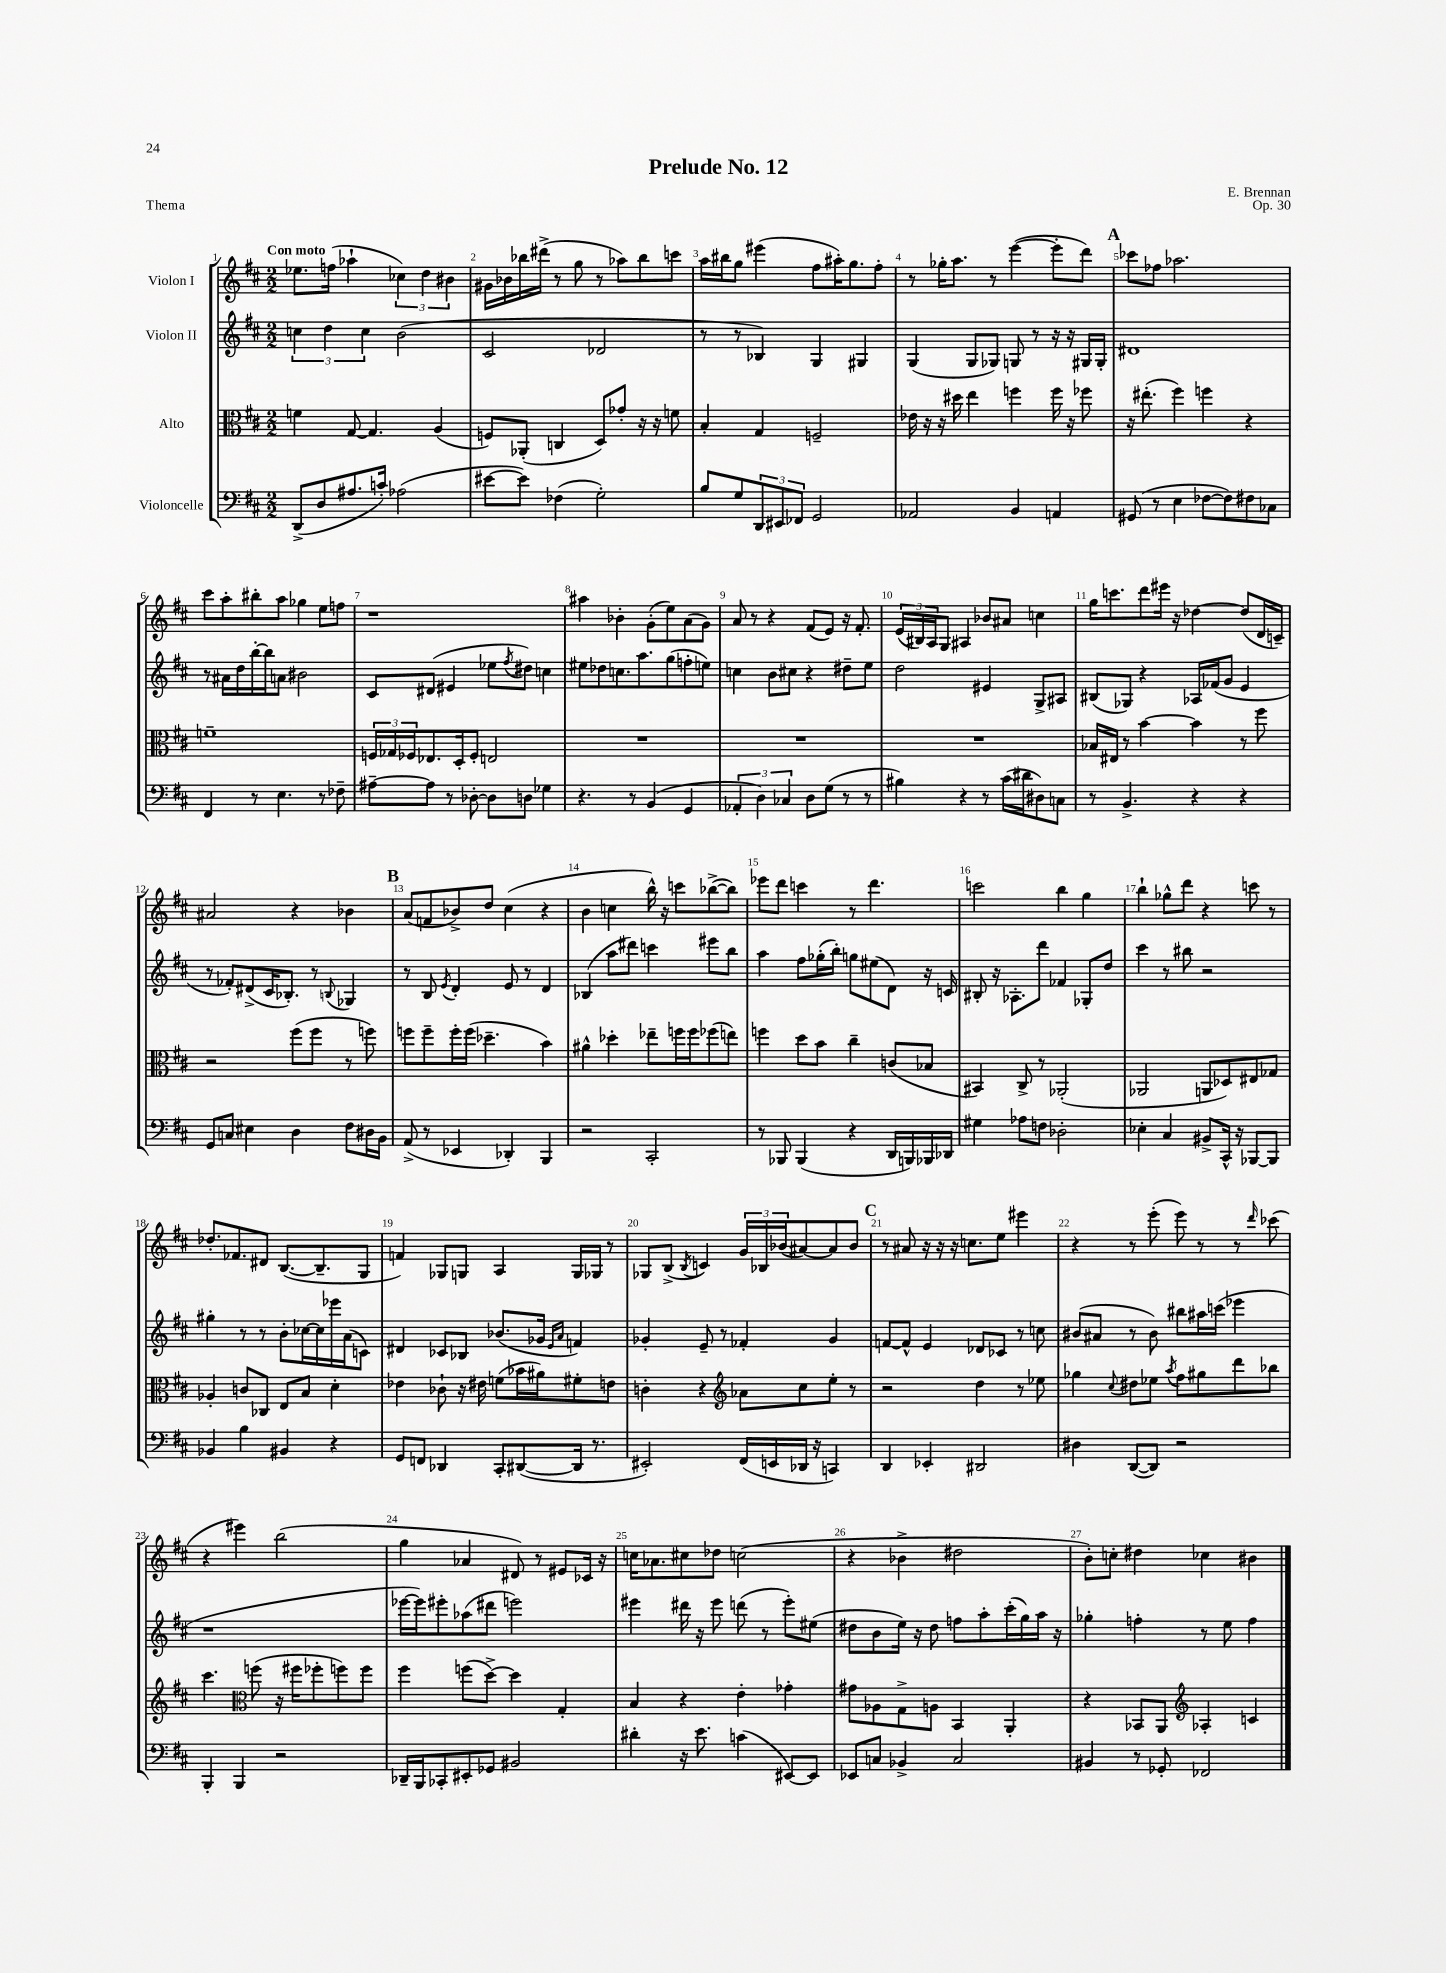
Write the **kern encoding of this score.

**kern	**kern	**kern	**kern
*part4	*part3	*part2	*part1
*staff4	*staff3	*staff2	*staff1
*I"Violoncelle	*I"Alto	*I"Violon II	*I"Violon I
*clefF4	*clefC3	*clefG2	*clefG2
*k[f#c#]	*k[f#c#]	*k[f#c#]	*k[f#c#]
*M2/2	*M2/2	*M2/2	*M2/2
=1	=1	=1	=1
!	!	!	!LO:TX:a:B:t=Con moto
(8DD^/L	4fn\	6ccn\	8.ee-X\L
8D/	.	.	.
.	.	6dd\	.
.	.	.	(16ffn\Jk
8.A#X/	[8G/	.	4aa-X`\
.	.	6cc\	.
.	4.G/]	.	.
16cn'/Jk)	.	.	.
(2A-X\	.	(2b\	6cc-X\)
.	.	.	6dd\
.	(4A/	.	.
.	.	.	6b#X\
=2	=2	=2	=2
[8e#X\L	8Fn/L)	2c#/	16g#X\LL
.	.	.	16b-X\
8e#\J])	(8AA-X'/J	.	16bb-X\
.	.	.	(16ddd#X^\JJ
(4F-X\	4Cn/	.	8r
.	.	.	8gg\
2G'\)	8D/L)	2d-X/	8r
.	8g-X'/J	.	8aa-X\L)
.	16r	.	8bb-\
.	16r	.	.
.	8fn\	.	8cccn\J
=3	=3	=3	=3
8B/L	4B'/	8r	16aa\LL
.	.	.	16bb#X\J
8G/	.	8r	8gg\J
12DD/	4G/	4B-X/)	(4eee#X\
12EE#X/	.	.	.
12FF-X/J	.	.	.
2GG/	2Fn~/	4G/	8ff#\L
.	.	.	16aa#X'\K)
.	.	.	8.gg\
.	.	4G#X/	.
.	.	.	8ff#'\J
=4	=4	=4	=4
2AA-X/	16e-X\	(4G/	8r
.	16r	.	.
.	16r	.	16gg-X'\KL
.	16dd#X\	.	8.aa\J
.	4ee\	8G/L	.
.	.	8G-X/J)	8r
4BB/	4ffn\	8Gn/	([4eee\
.	.	8r	.
4AAn/	16ff\	16r	8eee'\L]
.	16r	16r	.
.	8ff-X\	16G#X/LL	8ddd\J)
.	.	16G#'/JJ	.
!!LO:REH:place=s1:t=A
=5	=5	=5	=5
(8GG#X/	16r	1d#X	8ccc-X\L
.	(8.ee#X'\	.	.
8r	.	.	8ff-X\J
4E\	4ff#\)	.	2.aa-X\
[8F-X\L	4ffn\	.	.
8F-\])	.	.	.
8F#X\	4r	.	.
8C-X\J	.	.	.
!!LO:LB:g=z
=6	=6	=6	=6
4FF#/	1fn~	8r	8ccc#\L
.	.	16a#X\LL	8aa'\
.	.	16dd\	.
8r	.	[16bb'\	8bb#X'\
.	.	16bb\J]	.
4.E\	.	8an\J	8aa\J
.	.	2b#X\	4gg-X\
8r	.	.	8ee\L
8F-X~\	.	.	8ffn\J
=7	=7	=7	=7
[8A#X~\L	24Fn/LL	8c#/L	1r
.	24G-X/	.	.
.	24F-X/J	.	.
8A#\J]	8.E-X/	(8d#X/J	.
8r	.	4e#X/	.
.	16D'/k	.	.
[8D-X'\	8F-'/J	.	.
8D-\L]	2En/	8ee-X\L	.
.	.	8qff#/	.
8Dn\J	.	8dd#X\J)	.
4G-X\	.	4ccn\	.
=8	=8	=8	=8
4.r	1r	8ee#X\L	4aa#X\
.	.	8dd-X\	.
.	.	8.ccn\	4b-X'\
8r	.	.	.
.	.	8.aa\	.
(4BB/	.	.	(8g'\L
.	.	(8gg\	8ee\)
4GG/	.	8ffn'\	(8a\
.	.	8een\J)	8g\J)
=9	=9	=9	=9
6AA-X'/	1r	4ccn\	8a/
.	.	.	8r
6D\)	.	.	.
.	.	8b\L	4r
6C-X/	.	.	.
.	.	8cc#X\J	.
8D\L	.	4r	(8f#/L
(8G\J	.	.	8e/J)
8r	.	8dd#X~\L	16r
.	.	.	8.f#'/
8r	.	8ee\J	.
=10	=10	=10	=10
4B#X\)	1r	2dd\	(24e/LL
.	.	.	24B#X/)
.	.	.	24A/J
.	.	.	8G/J
4r	.	.	4A#X/
8r	.	4e#X/	8b-X/L
(16c#\LL	.	.	8a#X/J
16d#X\J	.	.	.
8D#X\)	.	8G^/L	4ccn\
8Cn\J	.	8A#X/J	.
=11	=11	=11	=11
8r	16B-X/LL	(8B#X/L	16gg\KL
.	16E#X/JJ	.	8.cccn\
4.BB^/	8r	8G-X/J)	.
.	[4b\	4r	8ddd\
.	.	.	16eee#X\Jk
.	.	.	16r
4r	4b\]	16A-X/LL	[4dd-X\
.	.	(16f-X/J	.
.	.	8g/J	.
4r	8r	4e/	(8dd-/L]
.	8ff#\	.	16d/L
.	.	.	16cn~/JJ)
!!LO:LB:g=z
=12	=12	=12	=12
8GG/L	2r	8r	2a#X/
8Cn/J	.	8f-X'/L)	.
4E#X\	.	(8d#X^/	.
.	.	16c#/K	.
.	.	8.B-X'/J)	.
4D\	(8ff#\L	.	4r
.	8ff#\J	8r	.
.	.	8qqBn/	.
8F#\L	8r	4G-X/	4b-X\
16D#X\L	8ffn\)	.	.
16BB\JJ	.	.	.
!!LO:REH:place=s1:t=B
=13	=13	=13	=13
(8AA^/	8ffn\L	8r	(8a/L
8r	8ff~\	8B/	8fn/
.	.	8qe/	.
4EE-X/	16ff'\L	4d'/	8b-X^/)
.	(16ff\JJ	.	.
.	4.dd-X~\	.	8dd/J
4DD-X'/)	.	8e/	(4cc#\
.	.	8r	.
4BBB/	4b\)	4d/	4r
=14	=14	=14	=14
2r	4a#X^^\	(4B-X/	4b\
.	4dd-X'\	8aa\L	4ccn\
.	.	8ddd#X\J)	.
2CC#'/	8ee-X~\L	4cccn\	16bb^^\)
.	.	.	16r
.	16ffn\L	.	8cccn\L
.	16ff\J	.	.
.	(8ff-X\	8eee#X\L	([8bb-X^\
.	8een\J)	8bb\J	8bb-\J])
=15	=15	=15	=15
8r	4ffn\	4aa\	8eee-X\L
8BBB-X/	.	.	8ddd\J
(4BBB-/	8dd\L	8ff#\L	4cccn\
.	8b\J	(16gg-X'\L	.
.	.	16bb'\JJ)	.
4r	4cc#~\	8ggn\L	8r
.	.	(8ee#X\	4.ddd\
16DD/LL	(8cn/L	8d\J)	.
16BBBn/)	.	.	.
16BBB-X/	8B-X/J	16r	.
16DD-X/JJ	.	16cn/	.
=16	=16	=16	=16
4G#X\	4BB#X/)	8B#X'/	2cccn\
.	.	16r	.
.	.	8.A-X'\L	.
8A-X\L	8C#^/	.	.
8Fn\J	8r	8ddd\J	.
2D-X'\	(2AA-X'/	4f-X/	4bb\
.	.	8G-X'/L	4gg\
.	.	8dd/J	.
=17	=17	=17	=17
4E-X'\	2AA-X/	4ccc#\	4bb`\
4C#/	.	8r	8gg-X^^\L
.	.	8bb#X\	8ddd\J
8BB#X^/L	8AAn/L	2r	4r
16CC#^^/Jk	8D-X/)	.	.
16r	.	.	.
[8BBB-X/L	8E#X/	.	8cccn\
8BBB-/J]	8G-X/J	.	8r
!!LO:LB:g=z
=18	=18	=18	=18
4BB-X/	4A-X'/	4gg#X'\	8.dd-X'/L
.	.	.	8.f-X/
4B\	8cn/L	8r	.
.	8C-X/J	8r	8d#X/J
4BB#X/	8E/L	8b'\L	([8.B/L
.	8B/J	[16cc-X\L	.
.	.	16cc-\]	8.B~/]
4r	4d'\	16eee-X\	.
.	.	(16a\J	.
.	.	8cn\J)	8G/J
=19	=19	=19	=19
8GG/L	4e-X\	4d#X/	4fn/)
8FFn/J	.	.	.
4DD-X/	8c-X`\	8c-X/L	8G-X/L
.	16r	8B-X/J	8Gn/J
.	16e#X\	.	.
8CC#'/L	(8fn\L	(8.b-X/L	4A/
([8DD#X/	16b-X\L	.	.
.	16a#X\J)	16g-X/Jk	.
.	.	16qqe/LL	.
.	.	16qqa/JJ	.
16DD#/Jk]	8f#X'\	4fn/)	16G/LL
8.r	.	.	16G-X/JJ
.	8en\J	.	8r
=20	=20	=20	=20
2EE#X'/)	4cn'\	4g-X'/	8G-X/L
.	.	.	(8B^/J
.	.	.	8qB/
.	4r	8e~/	4cn/)
.	.	8r	.
*	*clefG2	*	*
(16FF#/LL	8a-X\L	4f-X'/	24g/LL
.	.	.	24B-X/
16EEn/	.	.	.
.	.	.	(24b-X/J
16DD-X/JJ	8cc#\	.	[8a#X/)
16r	.	.	.
4CCn/)	8ee'\J	4g-/	8a#/]
.	8r	.	8b-/J
!!LO:REH:place=s1:t=C
=21	=21	=21	=21
4DD/	2r	[8fn/L	8r
.	.	8f^^/J]	8a#X/
4EE-X'/	.	4e/	16r
.	.	.	16r
.	.	.	16r
.	.	.	8.ccn\L
2DD#X/	4dd\	8d-X/L	.
.	.	8c-X/J	8ee\J
.	8r	8r	4eee#X\
.	8ee-X\	8ccn\	.
=22	=22	=22	=22
4D#X\	4gg-X\	(8b#X/L	4r
.	.	8a#X/J	.
.	8qqcc#/	.	.
([8DD/L	8dd#X\L	8r	8r
8DD/J])	8ee-X\J	8b#\)	(8eee'\
.	8qaa/	.	.
2r	8ff#\L	8bb#X\L	8eee\)
.	8gg#X\	16aa#X\L	8r
.	.	(16cccn\JJ	.
.	8ddd\	4eee-X\	8r
.	.	.	16qqddd/
.	8bb-X\J	.	(8ccc-X\
!!LO:LB:g=z
=23	=23	=23	=23
4BBB'/	4.ccc#\	1r	4r
4BBB/	.	.	4eee#X\)
*	*clefC3	*	*
.	(8ffn\	.	.
2r	16r	.	(2bb\
.	16ff#X\KL	.	.
.	8ff-X'\	.	.
.	8ffn\)	.	.
.	8ff\J	.	.
=24	=24	=24	=24
16DD-X~/LL	4ff#\	[16eee-X\LL	4gg\
16BBB/J	.	16eee-\J])	.
8CC-X'/	.	8eee#X'\	.
8EE#X'/	(8ffn\L	(8aa-X\	4a-X/
8GG-X/J	[8dd^\J)	8ddd#X\J	.
2BB#X/	4dd\]	2eeen\)	8d#X/)
.	.	.	8r
.	4G'/	.	8e#X/L
.	.	.	16c-X/Jk
.	.	.	16r
=25	=25	=25	=25
4d#X'\	4B/	4eee#X\	16ccn\KL
.	.	.	8.a-X\
16r	4r	16ddd#X\	8cc#X\
8.e\	.	16r	.
.	.	8eee#\	8dd-X\J
(4cn\	4e'\	(8dddn\	(2ccn\
.	.	8r	.
[8EE#X/L)	4g-X'\	8eee#'\L)	.
8EE#/J]	.	(8ee#X\J	.
=26	=26	=26	=26
8EE-X/L	8g#X\L	8dd#X\L	4r
8Cn/J	8A-X\	8b\	.
4BB-X^/	8G^\	16ee\Jk)	4b-X^\
.	.	16r	.
.	8An\J	8dd#\	.
2C/	4BB/	8ffn\L	2dd#X\
.	.	8aa'\	.
.	4AA'/	(16ccc#'\L	.
.	.	16gg\)	.
.	.	16aa\JJ	.
.	.	16r	.
=27	=27	=27	=27
4BB#X/	4r	4gg-X'\	8b'\L)
.	.	.	8ccn'\J
8r	8BB-X/L	4ffn'\	4dd#X\
8GG-X'/	8AA/J	.	.
*	*clefG2	*	*
2FF-X/	4A-X'/	8r	4cc-X\
.	.	8ee\	.
.	4cn/	4ff\	4b#X\
==	==	==	==
*-	*-	*-	*-
